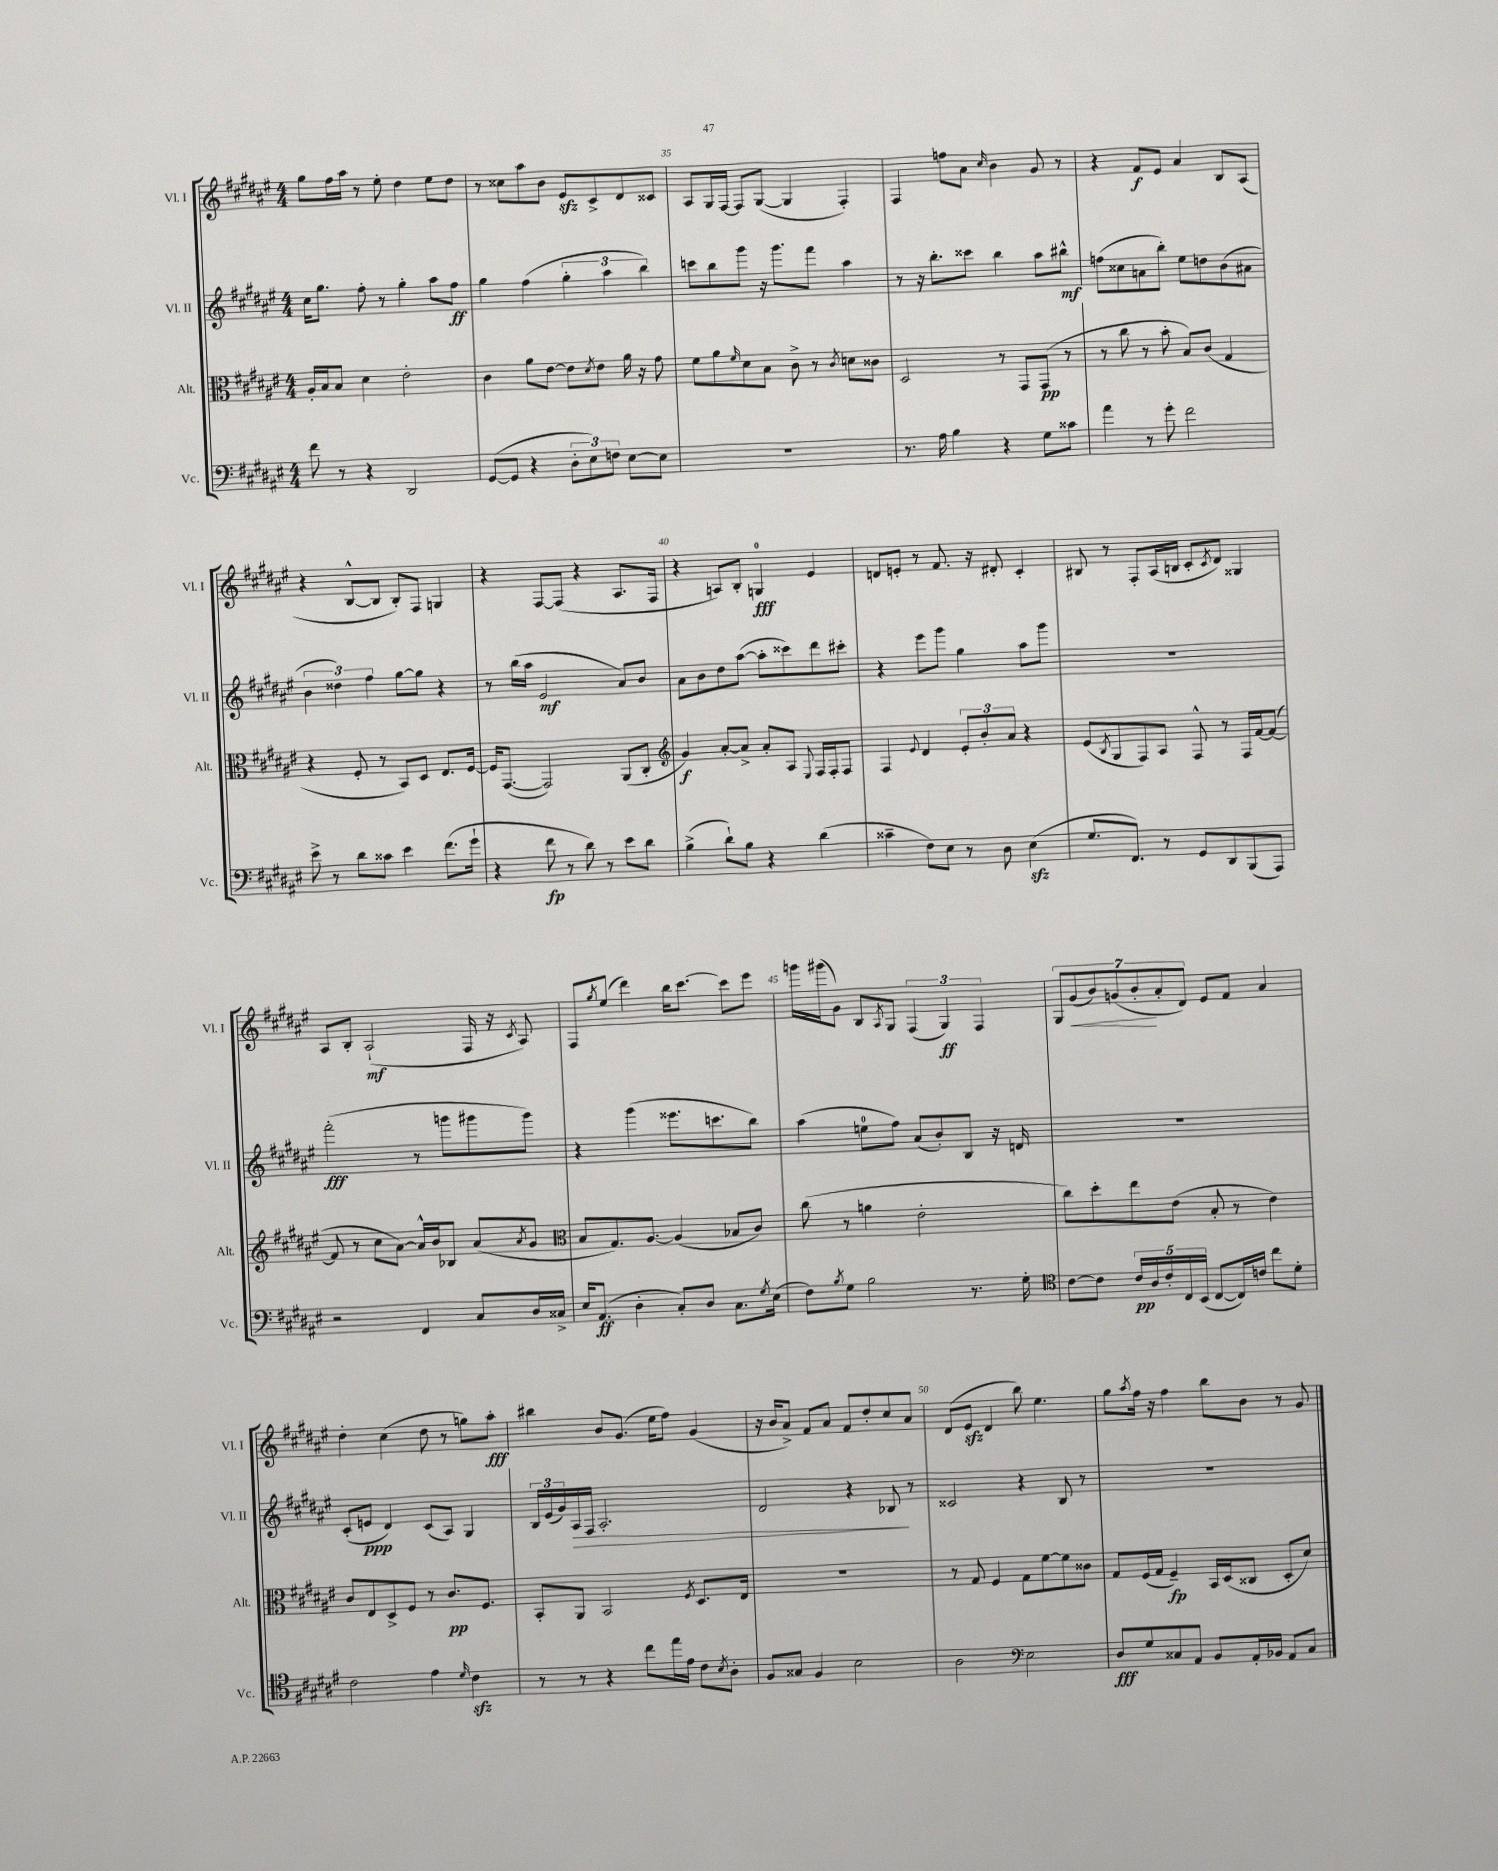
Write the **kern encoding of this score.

**kern	**dynam	**kern	**dynam	**kern	**dynam	**kern	**dynam
*part4	*part4	*part3	*part3	*part2	*part2	*part1	*part1
*staff4	*staff4	*staff3	*staff3	*staff2	*staff2	*staff1	*staff1
*I"Vc.	*	*I"Alt.	*	*I"Vl. II	*	*I"Vl. I	*
*I'Vc.	*	*I'Alt.	*	*I'Vl. II	*	*I'Vl. I	*
*clefF4	*	*clefC3	*	*clefG2	*	*clefG2	*
*k[f#c#g#d#a#e#]	*	*k[f#c#g#d#a#e#]	*	*k[f#c#g#d#a#e#]	*	*k[f#c#g#d#a#e#]	*
*M4/4	*	*M4/4	*	*M4/4	*	*M4/4	*
=33	=33	=33	=33	=33	=33	=33	=33
8f#\	.	16A#'/LL	.	16cc#\KL	.	8gg#\L	.
.	.	16B/J	.	8.gg#\J	.	.	.
8r	.	8B/J	.	.	.	16ff#\L	.
.	.	.	.	.	.	16aa#\JJ	.
4r	.	4d#\	.	8ff#'\	.	8r	.
.	.	.	.	8r	.	8ee#'\	.
2DD#/	.	2e#'\	.	4gg#'\	.	4dd#\	.
.	.	.	.	8aa#\L	.	8ee#\L	.
.	.	.	.	8ff#\J	ff	8dd#\J	.
=34	=34	=34	=34	=34	=34	=34	=34
([8GG#/L	.	4c#\	.	4gg#\	.	8r	.
8GG#/J]	.	.	.	.	.	8cc##X\L	.
4r	.	8a#\L	.	(4ff#\	.	8aa#\	.
.	.	[8e#\J	.	.	.	8b\J	.
12D#'\L	.	8e#\L]	.	6gg#'\	.	8e#zz/L	.
12E#\)	.	.	.	.	.	.	.
.	.	8qd#/	.	.	.	.	.
.	.	8e#\J	.	.	.	8c#^/	.
12Fn\J	.	.	.	6aa#\	.	.	.
[8E#\L	.	16a#\	.	.	.	8d#/	.
.	.	16r	.	.	.	.	.
.	.	.	.	6bb\)	.	.	.
8E#\J]	.	8g#\	.	.	.	8c##X/J	.
=35	=35	=35	=35	=35	=35	=35	=35
1r	.	8f#\L	.	8cccn\L	.	8A#/L	.
.	.	8a#\	.	8bb\	.	16G#/L	.
.	.	.	.	.	.	[16F#/JJ	.
.	.	16qqf#/	.	.	.	.	.
.	.	8d#\	.	8ggg#\J	.	8F#/L]	.
.	.	8B\J	.	16r	.	([8G#/J	.
.	.	.	.	8.ggg#\L	.	.	.
.	.	8c#^\	.	.	.	4G#/]	.
.	.	8r	.	8fff#\J	.	.	.
.	.	8qc#/	.	.	.	.	.
.	.	8dn\L	.	4aa#\	.	4F#'/)	.
.	.	8c##X\J	.	.	.	.	.
=36	=36	=36	=36	=36	=36	=36	=36
8.r	.	2D#/	.	8r	.	4F#/	.
.	.	.	.	16r	.	.	.
16A#\	.	.	.	8.bb'\L	.	.	.
4B\	.	.	.	.	.	8ffn\L	.
.	.	.	.	8ccc##X\J	.	8a#\J	.
.	.	.	.	.	.	16qqcc#/	.
4r	.	8r	.	4bb\	.	4b\	.
.	.	8GG#/L	.	.	.	.	.
8G#\L	.	(8GG#/J	pp	8aa#\L	.	8g#/	.
8c##X\J	.	8r	.	8bb#X^^\J	mf	8r	.
=37	=37	=37	=37	=37	=37	=37	=37
4a#\	.	8r	.	(8ffn\L	.	4r	.
.	.	8cc#\	.	8cc##X\	.	.	.
8r	.	8r	.	8an\	.	8f#/L	f
8g#'\	.	8b'\	.	8bb'\J)	.	8e#/J	.
2f#\	.	8B/L)	.	8ee#\L	.	4a#/	.
.	.	(8c#/J	.	8ddn\	.	.	.
.	.	4G#/	.	(8b\	.	8B/L	.
.	.	.	.	8a#X\J	.	(8A#/J	.
!!LO:LB:g=z
=38	=38	=38	=38	=38	=38	=38	=38
8e#^\	.	4r	.	6b\	.	4r	.
8r	.	.	.	.	.	.	.
.	.	.	.	6dd##X\)	.	.	.
8d#\L	.	8F#'/	.	.	.	[8B^^/L	.
.	.	.	.	6ff#\	.	.	.
8c##X\J	.	8r	.	.	.	8B/J]	.
4e#\	.	8BB/L)	.	[8gg#\L	.	8B'/L)	.
.	.	8D#/J	.	8gg#\J]	.	8F#/J	.
(8.f#\L	.	8.E#/L	.	4r	.	4Gn/	.
16g#`\Jk	.	[16F#/Jk	.	.	.	.	.
=39	=39	=39	=39	=39	=39	=39	=39
4r	.	16F#/KL]	.	8r	.	4r	.
.	.	([8.GG#/J	.	.	.	.	.
.	.	.	.	(16bb\LL	.	.	.
.	.	.	.	16aa#\JJ	.	.	.
8f#\	fp	2GG#/])	.	2e#/	mf	[8F#/L	.
8r	.	.	.	.	.	(8F#/J]	.
8d#\)	.	.	.	.	.	4r	.
8r	.	.	.	.	.	.	.
8e#\L	.	(8AA#/L	.	8a#/L)	.	8.A#/L	.
8d#\J	.	8C#'/J	.	8b/J	.	.	.
.	.	.	.	.	.	16F#/Jk	.
=40	=40	=40	=40	=40	=40	=40	=40
*	*	*clefG2	*	*	*	*	*
(4B^\	.	4g#/)	f	8a#\L	.	4r	.
.	.	.	.	8b\	.	.	.
8d#`\L)	.	[8a#'/L	.	8dd#\	.	8An/L)	.
8B\J	.	8a#^/J]	.	([8aa#\J	.	8B'/J	.
4r	.	8a#'/L	.	8aa#'\L]	.	4Gn/	fff
.	.	8A#/J	.	8ccc##X\)	.	.	.
.	.	8qqE#/	.	.	.	.	.
(4d#\	.	16F#/LL	.	8ddd#\	.	4e#/	.
.	.	16F#'/J	.	.	.	.	.
.	.	8F#/J	.	8ccc#X'\J	.	.	.
=41	=41	=41	=41	=41	=41	=41	=41
4c##X~\	.	4F#/	.	4r	.	8dn/L	.
.	.	.	.	.	.	8en'/J	.
.	.	8qqe#/	.	.	.	.	.
8F#\L)	.	4d#/	.	8eee#\L	.	8r	.
8E#\J	.	.	.	8ggg#\J	.	8.f#/	.
8r	.	12e#'/L	.	4gg#\	.	.	.
.	.	.	.	.	.	16r	.
.	.	12b'/	.	.	.	.	.
8D#\	.	.	.	.	.	8d#X'/	.
.	.	12a#/J	.	.	.	.	.
(4E#zz\	.	4r	.	8aa#\L	.	4c#'/	.
.	.	.	.	8ggg#\J	.	.	.
=42	=42	=42	=42	=42	=42	=42	=42
8.G#/L	.	(8e#/L	.	1r	.	8B#X/	.
.	.	8qB/	.	.	.	.	.
.	.	8G#/	.	.	.	8r	.
8.FF#/J)	.	.	.	.	.	.	.
.	.	8F#/)	.	.	.	8F#'/L	.
8r	.	8A#/J	.	.	.	(16A#/L	.
.	.	.	.	.	.	16Bn/JJ	.
8GG#/L	.	8F#^^/	.	.	.	8c#'/L	.
.	.	.	.	.	.	8qc#/	.
8DD#/	.	8r	.	.	.	8d#/J)	.
(8BBB/	.	16F#/LL	.	.	.	4G##X/	.
.	.	[16f#/J	.	.	.	.	.
8AAA#/J)	.	(8f#/J_	.	.	.	.	.
!!LO:LB:g=z
=43	=43	=43	=43	=43	=43	=43	=43
2r	.	8f#/]	.	(2fff#'\	fff	8A#/L	.
.	.	8r	.	.	.	8B'/J	.
.	.	8cc#\L	.	.	.	(2A#`/	mf
.	.	[8a#\J)	.	.	.	.	.
4FF#/	.	16a#^^/LL]	.	8r	.	.	.
.	.	16b/J	.	.	.	.	.
.	.	8B-X/J	.	8gggn\L	.	.	.
8C#/L	.	(8a#/L	.	8ggg#X\	.	16F#/	.
.	.	.	.	.	.	16r	.
.	.	8qa#/	.	.	.	8qc#/	.
16D#/L	.	8g#/J	.	8ggg#\J)	.	8A#/)	.
16C##X^/JJ	.	.	.	.	.	.	.
=44	=44	=44	=44	=44	=44	=44	=44
*	*	*clefC3	*	*	*	*	*
16E#/KL	.	8B/L	.	4r	.	8F#/L	.
(8.AA#/J	ff	.	.	.	.	.	.
.	.	.	.	.	.	8qgg#/	.
.	.	8.G#/)	.	.	.	(8ee#/J	.
4D#'\	.	.	.	(4ggg#\	.	4ddd#\)	.
.	.	[8.A#/J	.	.	.	.	.
8C#'/L)	.	(4A#/]	.	8.eee##X\L	.	16bb\KL	.
.	.	.	.	.	.	[8.ccc#\J	.
8D#/J	.	.	.	.	.	.	.
.	.	.	.	8.cccn\	.	.	.
8.C#\L	.	8B-X/L	.	.	.	8ccc#\L]	.
.	.	8c#/J)	.	8bb\J)	.	8eee#\J	.
8qG#/	.	.	.	.	.	.	.
(16E#\Jk	.	.	.	.	.	.	.
=45	=45	=45	=45	=45	=45	=45	=45
8F#\L)	.	(8cc#\	.	(4aa#\	.	16gggn\LL	.
.	.	.	.	.	.	(16ggg#X\J	.
8qB/	.	.	.	.	.	.	.
8G#\J	.	8r	.	.	.	8g#\J)	.
2B\	.	4an\	.	8een\L	.	8B/L	.
.	.	.	.	.	.	8qA#/	.
.	.	.	.	8ff#\J)	.	8G#/J	.
.	.	2e#'\	.	(8a#/L	.	(6F#/	.
.	.	.	.	8b'/)	.	.	.
.	.	.	.	.	.	6G#/)	ff
8.r	.	.	.	8B/J	.	.	.
.	.	.	.	.	.	6F#/	.
.	.	.	.	16r	.	.	.
16G#'\	.	.	.	16dn/	.	.	.
=46	=46	=46	=46	=46	=46	=46	=46
*clefC4	*	*	*	*	*	*	*
[8c#\L	.	8cc#\L)	.	1r	.	14G#/L	.
!	!	!	!	!	!	!	!LO:HP:b
.	.	.	.	.	.	(14g#/	<
8c#\J]	.	8dd#'\	.	.	.	.	.
.	.	.	.	.	.	14b/)	.
.	.	.	.	.	.	(14gn/	.
20c#/LL	pp	8ee#\	.	.	.	.	.
.	.	.	.	.	.	14b'/	.
20A#/	.	.	.	.	.	.	.
20c#'/	.	.	.	.	.	.	.
.	.	.	.	.	.	14a#'/	[
.	.	(8e#\J	.	.	.	.	.
20C#/	.	.	.	.	.	.	.
.	.	.	.	.	.	14d#/J)	.
(20BB/JJ	.	.	.	.	.	.	.
[8C#/L	.	8B'/	.	.	.	8e#/L	.
16C#/L])	.	8r	.	.	.	8f#/J	.
16cn/JJ	.	.	.	.	.	.	.
8cc#\L	.	4e#\)	.	.	.	4a#/	.
8d#'\J	.	.	.	.	.	.	.
!!LO:LB:g=z
=47	=47	=47	=47	=47	=47	=47	=47
2c#\	.	8c#/L	.	(8c#'/L	.	4dd#'\	.
.	.	8E#/	.	8en/J	ppp	.	.
.	.	8D#^/	.	4d#/)	.	(4cc#\	.
.	.	8F#/J	.	.	.	.	.
4e#\	.	8r	.	(8c#/L	.	8dd#\	.
.	.	8.c#/L	pp	8A#/J)	.	8r	.
16qqd#/	.	.	.	.	.	.	.
4c#zz\	.	.	.	4G#/	.	8ggn\L)	.
.	.	8.F#/J	.	.	.	.	.
.	.	.	.	.	.	8aa#'\J	fff
=48	=48	=48	=48	=48	=48	=48	=48
8r	.	8BB'/L	.	24B/LL	.	4bb#X\	.
.	.	.	.	(24e#/	.	.	.
.	.	.	.	24g#/)	.	.	.
!	!	!	!	!	!LO:HP:b	!	!
8r	.	8AA#/J	.	16A#/	>	.	.
.	.	.	.	16F#/JJ	.	.	.
4r	.	2BB/	.	2.A#'/	.	8b/L	.
.	.	.	.	.	.	(8.g#/J	.
8cc#\L	.	.	.	.	.	.	.
.	.	.	.	.	.	16ee#\KL	.
16ee#\L	.	.	.	.	.	8ff#\J)	.
16e#\JJ	.	.	.	.	.	.	.
.	.	8qF#/	.	.	.	.	.
8c#\L	.	8.D#/L	.	.	.	(4g#/	.
8qB/	.	.	.	.	.	.	.
8A#'\J	.	.	.	.	.	.	.
.	.	16E#/Jk	.	.	.	.	.
=49	=49	=49	=49	=49	=49	=49	=49
8F#/L	.	1r	.	2d#/	.	16r	.
.	.	.	.	.	.	16b/KL	.
8G##X/J	.	.	.	.	.	8a#^/J)	.
4F#/	.	.	.	.	.	8f#/L	.
.	.	.	.	.	.	8a#/J	.
2B\	.	.	.	4r	.	8f#/L	.
.	.	.	.	.	.	8dd#'/	.
.	.	.	.	8B-X/	.	8cc#/	.
.	.	.	.	8r	]	8a#/J	.
=50	=50	=50	=50	=50	=50	=50	=50
2A#\	.	8r	.	2c##X/	.	(8d#/L	.
.	.	8G#/	.	.	.	8e#zz/J	.
.	.	4F#/	.	.	.	4d#/	.
*clefF4	*	*	*	*	*	*	*
2E#\	.	8G#\L	.	4r	.	8bb\)	.
.	.	[8f#\	.	.	.	4.ee#\	.
.	.	8f#\]	.	8B/	.	.	.
.	.	8c##X\J	.	8r	.	.	.
=51	=51	=51	=51	=51	=51	=51	=51
8D#/L	fff	8G#/L	.	1r	.	8gg#\L	.
.	.	.	.	.	.	8qaa#/	.
8G#/	.	(16F#/L	.	.	.	16ff#\Jk	.
.	.	16G#/JJ	.	.	.	16r	.
8C##X/	.	4F#~/)	fp	.	.	4ff#\	.
8AA#/J	.	.	.	.	.	.	.
8BB/L	.	16BB/LL	.	.	.	8bb\L	.
.	.	(16D#/J	.	.	.	.	.
16AA#'/L	.	8C##X/J	.	.	.	8b\J	.
16BB-X/JJ	.	.	.	.	.	.	.
8AA#/L	.	8D#'/L	.	.	.	8r	.
8C##/J	.	8d#/J)	.	.	.	8g#/	.
==	==	==	==	==	==	==	==
*-	*-	*-	*-	*-	*-	*-	*-
